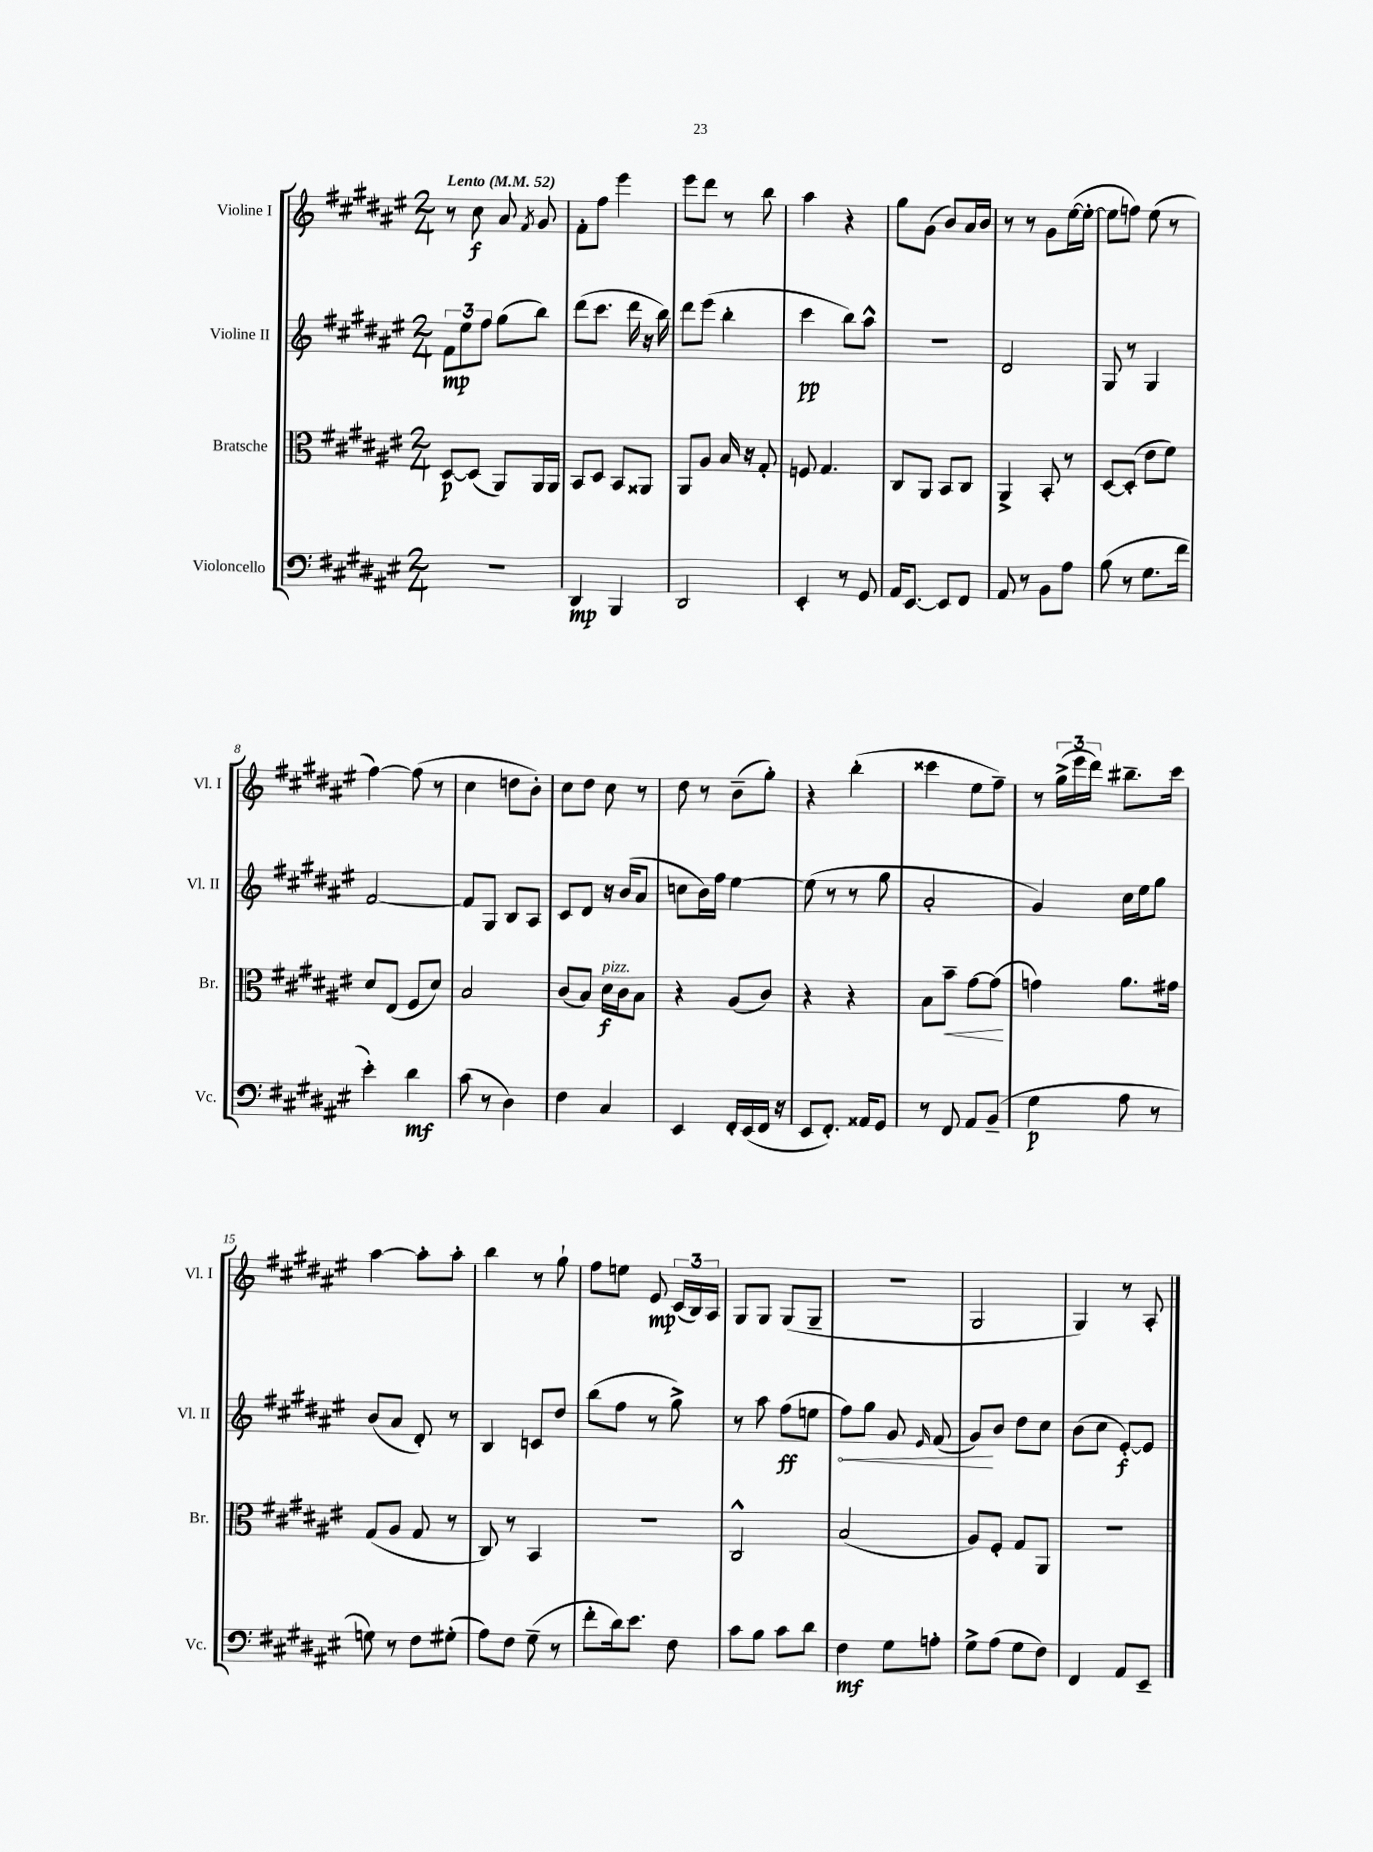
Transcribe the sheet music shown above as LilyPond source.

<<
\new StaffGroup <<
\new Staff = "s0" \with { instrumentName = "Violine I" shortInstrumentName = "Vl. I" } {
    \clef treble \key fis \major \numericTimeSignature \time 2/4 \tempo "Lento" 4 = 52
    \autoBeamOff r8 cis''8\f ais'8 \acciaccatura { fis'8 } gis'8 |
    fis'8[-. fis''8] eis'''4 |
    eis'''8[ dis'''8] r8 b''8 |
    ais''4 r4 |
    gis''8[ gis'8]( b'8[) ais'16 b'16] |
    r8 r8 gis'8[ eis''16~( eis''16]~-. |
    eis''8[ f''8]) eis''8( r8 |
    fis''4~) fis''8( r8 |
    cis''4 d''8[ b'8]-.) |
    cis''8[ dis''8] cis''8 r8 |
    dis''8 r8 b'8[--( gis''8]-.) |
    r4 b''4-.( |
    cisis'''4 eis''8[ fis''8]--) |
    r8 \tuplet 3/2 { gis''16[->( eis'''16 dis'''16]) } bis''8.[-- cis'''16] |
    ais''4~ ais''8[-. ais''8]-. |
    b''4 r8 gis''8-! |
    fis''8[ e''8] eis'8\mp \tuplet 3/2 { cis'16[( b16) ais16] } |
    gis8[ gis8] gis8[( gis8]-- |
    R2 |
    gis2 |
    gis4) r8 ais8-. \bar "|." |
}
\new Staff = "s1" \with { instrumentName = "Violine II" shortInstrumentName = "Vl. II" } {
    \clef treble \key fis \major \numericTimeSignature \time 2/4
    \autoBeamOff \tuplet 3/2 { fis'8[\mp eis''8 fis''8] } gis''8[( b''8]) |
    dis'''8[( cis'''8.] dis'''16 r16 b''16) |
    dis'''8[ eis'''8]( b''4-. |
    cis'''4\pp b''8[) ais''8]-^ |
    r2 |
    dis'2 |
    gis8 r8 gis4 |
    fis'2~ |
    fis'8[ gis8] b8[ ais8] |
    cis'8[ dis'8] r16 b'16[( ais'8] |
    c''8[ b'16) fis''16] eis''4~ |
    eis''8( r8 r8 gis''8 |
    ais'2-. |
    gis'4) cis''16[ eis''16 gis''8] |
    b'8[( ais'8] dis'8-.) r8 |
    b4 c'8[ dis''8] |
    b''8[( fis''8] r8 gis''8->) |
    r8 ais''8 fis''8[\ff( e''8] |
    \once \override Hairpin.circled-tip = ##t fis''8[\<) gis''8] gis'8 \grace { eis'16 } fis'8( |
    gis'8[\!) b'8] dis''8[ cis''8] |
    b'8[( cis''8] eis'8[~-.\f) eis'8] \bar "|." |
}
\new Staff = "s2" \with { instrumentName = "Bratsche" shortInstrumentName = "Br." } {
    \clef alto \key fis \major \numericTimeSignature \time 2/4
    \autoBeamOff dis8[~\p dis8]( ais,8[) ais,16 ais,16] |
    b,8[ dis8] b,8[ aisis,8] |
    ais,8[ ais8] b16 r16 gis8-. |
    f8 gis4. |
    cis8[ ais,8] b,8[ cis8] |
    ais,4-> b,8-. r8 |
    dis8[~ dis8]-.( eis'8[ fis'8]) |
    dis'8[ eis8]( fis8[ dis'8]) |
    b2 |
    cis'8[( b8]) dis'16[\f^\markup { \italic "pizz." } cis'16 b8] |
    r4 ais8[( cis'8]) |
    r4 r4 |
    b8[ b'8]--\< gis'8[~ gis'8]\!( |
    g'4) ais'8.[ gis'16] |
    gis8[( ais8] gis8 r8 |
    cis8) r8 b,4 |
    R2 |
    cis2-^ |
    b2( |
    ais8[) fis8]-. gis8[ ais,8] |
    r2 \bar "|." |
}
\new Staff = "s3" \with { instrumentName = "Violoncello" shortInstrumentName = "Vc." } {
    \clef bass \key fis \major \numericTimeSignature \time 2/4
    \autoBeamOff r2 |
    dis,4\mp b,,4 |
    dis,2 |
    eis,4-. r8 gis,8 |
    ais,16[ eis,8.]~ eis,8[ fis,8] |
    ais,8 r8 b,8[ ais8] |
    b8( r8 gis8.[ fis'16] |
    eis'4-.) dis'4\mf |
    cis'8( r8 dis4) |
    fis4 cis4 |
    eis,4 fis,16[-. eis,16( fis,16] r16 |
    eis,8[ fis,8.]-.) aisis,16[ gis,8] |
    r8 fis,8 ais,8[ b,8]--( |
    gis4\p ais8 r8 |
    g8) r8 fis8[ gis8]-.( |
    ais8[) fis8] gis8--( r8 |
    fis'8[-. dis'16) eis'8.] fis8 |
    cis'8[ b8] cis'8[ dis'8] |
    fis4\mf gis8[ a8]-. |
    gis8[-> ais8]( gis8[ fis8]) |
    fis,4 ais,8[ eis,8]-- \bar "|." |
}
>>
>>
